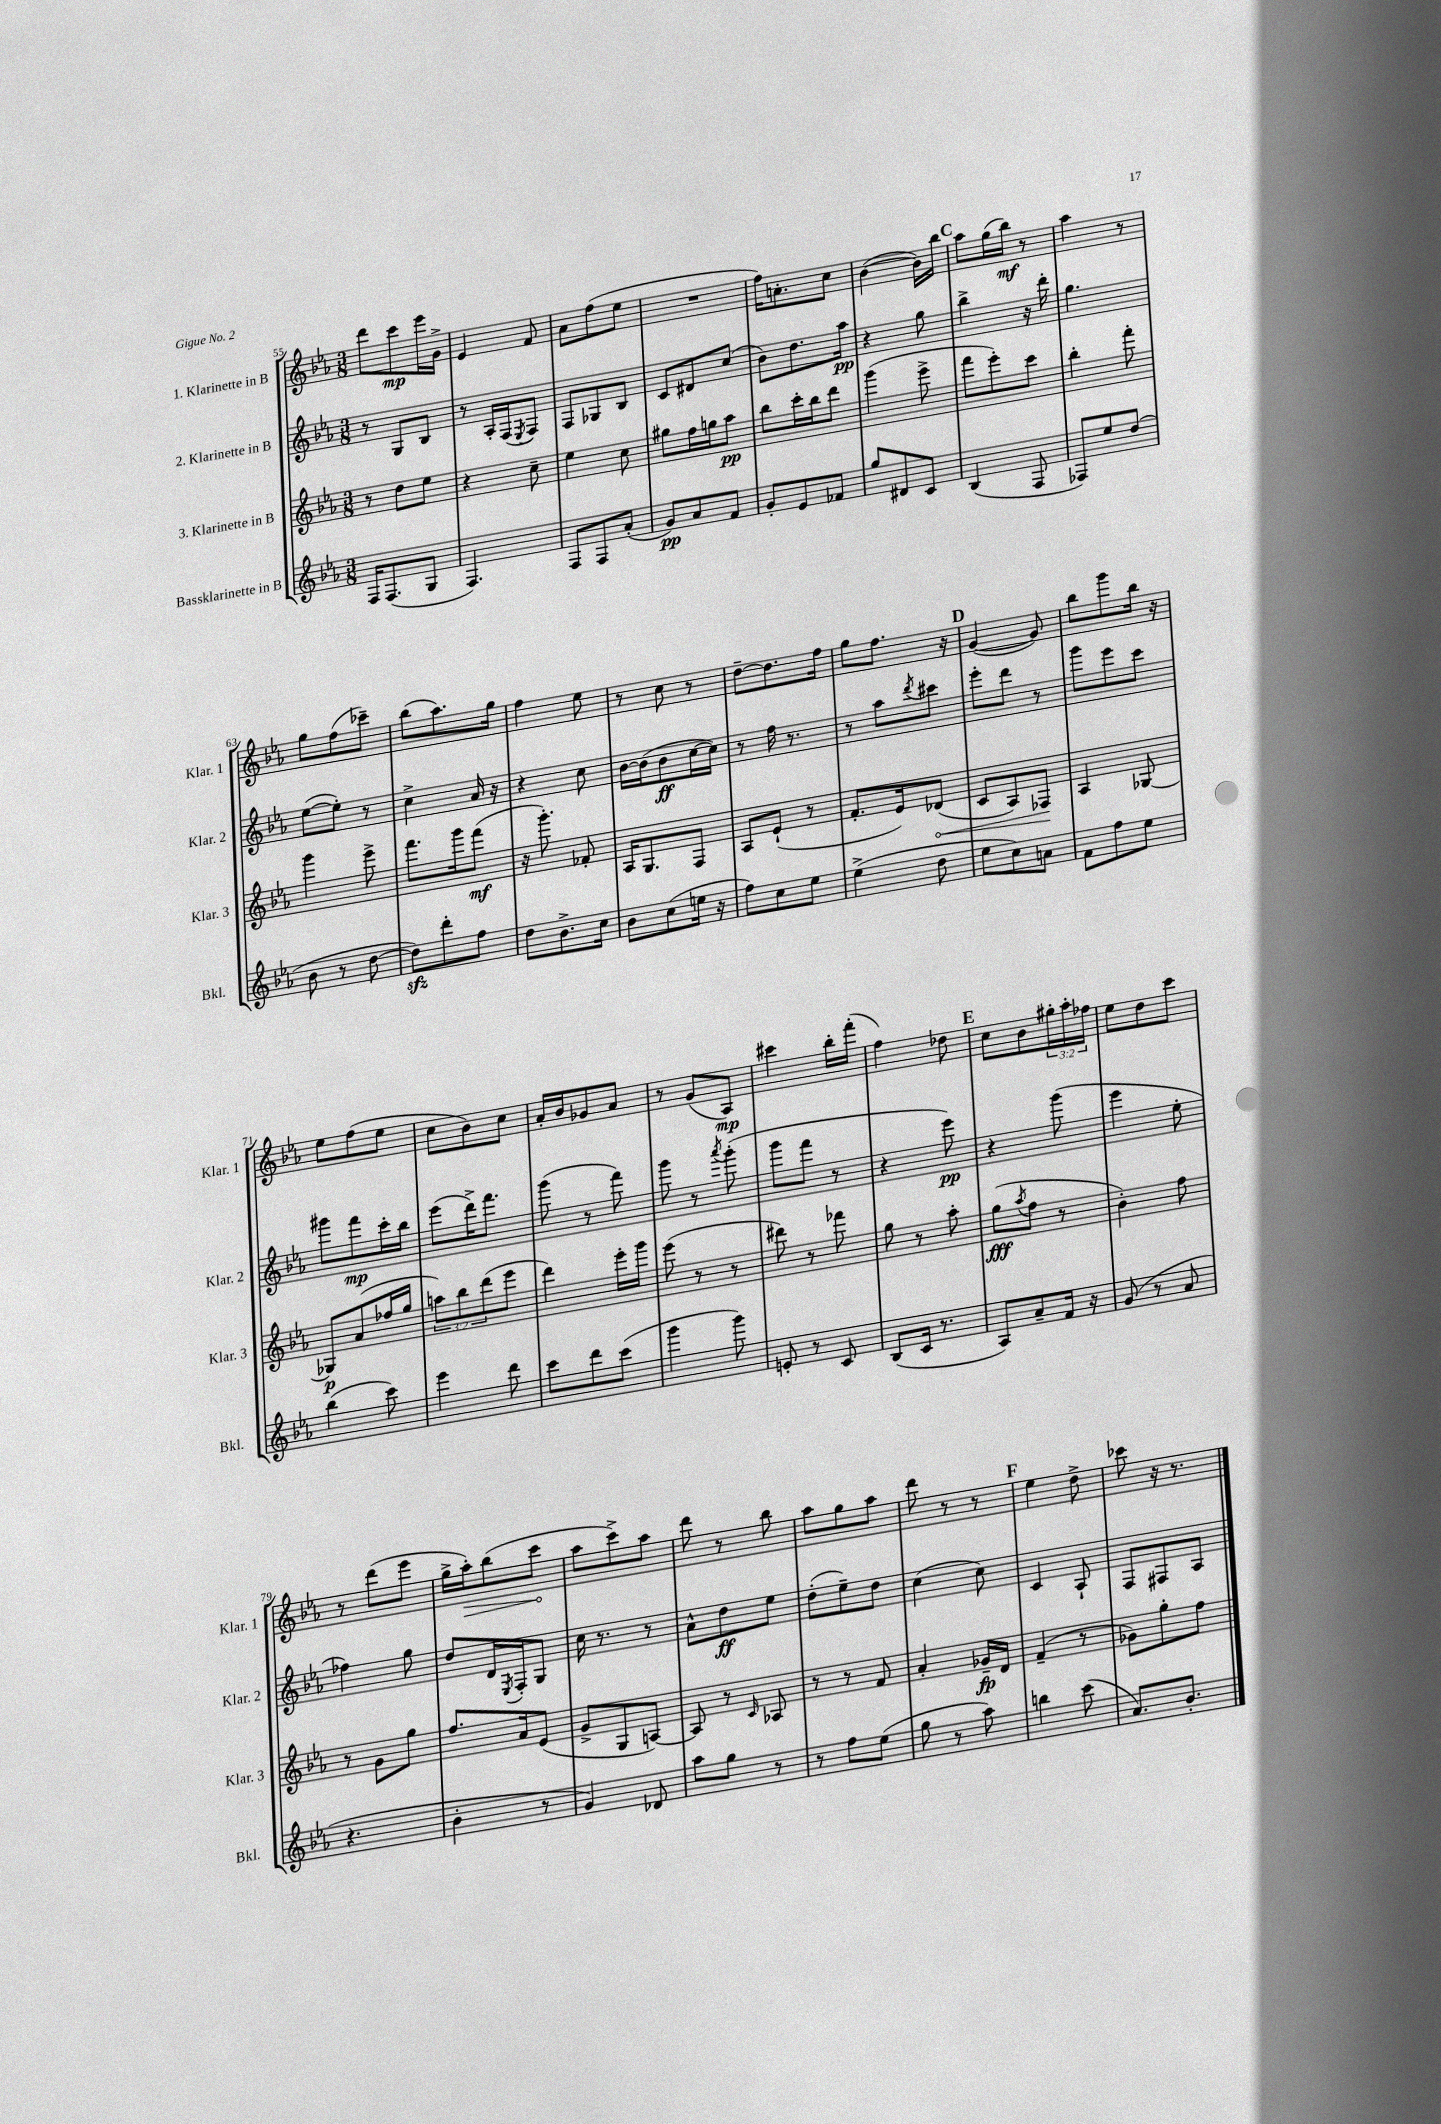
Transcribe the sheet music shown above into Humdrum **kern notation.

**kern	**kern	**kern	**kern
*staff4	*staff3	*staff2	*staff1
*clefG2	*clefG2	*clefG2	*clefG2
*k[b-e-a-]	*k[b-e-a-]	*k[b-e-a-]	*k[b-e-a-]
*M3/8	*M3/8	*M3/8	*M3/8
16F/LK	8r	8r	8ddd\L
(8.F/	.	.	.
.	8dd\L	8G/L	8ccc\
8G/J	8ee-\J	8B-/J	16eee-\L
.	.	.	16g^\JJ
=	=	=	=
4.F/)	4r	8r	4e-/
.	.	16A-'/LL	.
.	.	(16F/J	.
.	.	8qE-/	.
.	8cc~\	8F/J)	8f/
=	=	=	=
8F/L	4ee-\	8F/L	8a-\L
8F/	.	8G-/	(8ff\
(8a-'/J	8cc\	8B-/J	8ee-\J
=	=	=	=
8g/L)	8gg#\L	8c/L	4.r
8a-/	16ff\L	8d#/	.
.	16gg\J	.	.
8f/J	8aa-\J	(8cc/J	.
=	=	=	=
8g'/L	8bb-\L	8b-\L)	16ff\LK)
.	.	.	8.a'\
8e-/	16ccc'\L	8.dd\	.
.	16bb-\J	.	.
8f-/J	8ddd\J	.	8cc\J
.	.	16aa-\Jk	.
=	=	=	=
8gg/L	(4ggg\	4r	([4b-\
8d#/	.	.	.
8c/J	8eee-^\	8gg\	16b-\]LL)
.	.	.	16bb-\JJ
=	=	=	=
(4B-/	8fff\L	4bb-^\	8aa-\L
.	8eee-'\)	.	(16gg\L
.	.	.	16bb-\JJ)
8F/	8ccc\J	16r	8r
.	.	16ddd'\	.
=	=	=	=
8F-/L)	4bb-'\	4.gg\	4aa-\
8ee-/	.	.	.
(8dd/J	8fff'\	.	8r
=	=	=	=
8b-\	4ggg\	([8ee-\L	8gg\L
8r	.	8ee-'\]J)	(8ff\
[8dd\	8eee-^\	8r	8ccc-~\J)
=	=	=	=
8dd\]L)	8.fff\L	4cc^\	(8bb-\L
8ddd'\	.	.	8.aa-\)
.	16ggg\k	.	.
8ff\J	(8fff\J	16a-/	.
.	.	16r	16gg\Jk
=	=	=	=
8dd\L	16r	4r	4ff\
.	8.ggg'\)	.	.
8.b-^\	.	.	.
.	8f-'/	8cc\	8ee-\
16cc\Jk	.	.	.
=	=	=	=
8b-\L	16A-/LK	[16b-\LL	8r
.	8.G/	(16b-\]J	.
(8cc\	.	8b-\	8cc\
16ee\Jk	8F/J	[16cc\L	8r
16r	.	16cc\]JJ)	.
=	=	=	=
8ff\L)	8A-/L	8r	[8dd~\L
8cc\	(8e-`/J	16ff\	8.dd\]
.	.	8.r	.
8ee-\J	8r	.	.
.	.	.	16ff\Jk
=	=	=	=
(4ee-^\	8.f'/L	8r	8gg\L
.	.	8aa-\L	8.ff\J
.	16e-/k)	.	.
.	.	8qddd/	.
8dd\	(8d-/J	8ccc#\J	.
.	.	.	16r
=	=	=	=
8ee-\L	8c/L	8eee-'\L	([4g/
8cc\)	8A-/)	8ddd\J	.
8a\J	8F-/J	8r	8g/])
=	=	=	=
8f\L	4A-/	8ggg\L	8bb-\L
8ff\	.	8eee-\	8ggg\
8ee-\J	[8G-/	8ccc\J	16bb-\Jk
.	.	.	16r
=	=	=	=
(4bb-\	8G-/]L	8ggg#\L	8ee-\L
.	(8a-/	8fff\	(8ff\
8ccc\)	16ff-/L	16ccc'\L	8ee-\J
.	16gg/JJ	16bb-\JJ	.
=	=	=	=
4eee-\	12aa\L)	(8eee-\L	8cc\L
.	12bb-\	.	.
.	.	16ddd^\K)	8b-\)
.	(12ddd\	.	.
.	.	8.fff\J	.
8ddd\	8eee-\J	.	8cc\J
=	=	=	=
8ccc\L	4ddd\)	(8ggg\	16a-'/LL
.	.	.	16b-/J
8ddd\	.	8r	8g-/
(8ccc\J	16eee-'\LL	8fff\)	8a-/J
.	16ggg\JJ	.	.
=	=	=	=
4ggg\	(8eee-\	8ggg\	8r
.	8r	8r	(8g/L
.	.	8qaaa-/	.
8ggg\)	8r	(8ggg'\	8A-/J)
=	=	=	=
8e'/	8ddd#\)	8ggg\L	4ccc#\
8r	8r	8fff\J	.
8c/	8fff-\	8r	16bb-'\LL
.	.	.	(16fff'\JJ
=	=	=	=
(8B-/L	8gg\	4r	4ff\)
16c/Jk	8r	.	.
8.r	.	.	.
.	8aa-'\	8eee-\)	8dd-\
=	=	=	=
8A-/L)	(8gg\L	4r	8cc\L
.	8qaa-/	.	.
8a-~/	8ff\J	.	8b-\
16f/Jk	8r	(8ggg\	24gg#'\L
.	.	.	24aa-'\
16r	.	.	.
.	.	.	24ff-\JJ
=	=	=	=
(8g/	4b-'\)	4eee-\	8ee-\L
8r	.	.	8dd\
8a-/	8ff\	8ee-'\	8ccc\J
=	=	=	=
4.r	8r	4ff-\)	8r
.	8g\L	.	(8ddd\L
.	8gg\J	8gg\	8eee-\J
=	=	=	=
4b-'\	8.ff/L	8dd/L	16gg^\LL
.	.	.	16aa-'\J)
.	.	16d/L	(8bb-\
.	.	8qE-/	.
.	16a-/k	16F'/J	.
8r	(8e-/J	8G/J	8ccc\J
=	=	=	=
4g/)	8g^/L	16cc\	8aa-\L
.	.	8.r	.
.	8G/	.	8ccc^\)
8d-/	[8A/J)	8r	8aa-\J
=	=	=	=
8aa-\L	8A/]	8a-^^\L	8ddd\
8gg\J	8r	8dd\	8r
.	16qqc/	.	.
8r	8A-/	8ee-\J	8bb-\
=	=	=	=
8r	8r	(8dd'\L	8aa-\L
8ff\L	8r	8ee-~\)	8gg\
(8ee-\J	8f/	8dd\J	8aa-\J
=	=	=	=
8gg\	4a-'/	(4cc\	8ddd\
8r	.	.	8r
8aa-\)	16g-~/LL	8cc\)	8r
.	16d/JJ	.	.
=	=	=	=
4bb\	(4f~/	4c/	4ee-\
(8ccc\	8r	8A-`/	8dd^\
=	=	=	=
8.a-/L)	8g-\L)	8F/L	8ccc-\
.	8gg'\	8F#/	16r
8.b-'/J	.	.	8.r
.	8ff\J	8A-/J	.
==	==	==	==
*-	*-	*-	*-
